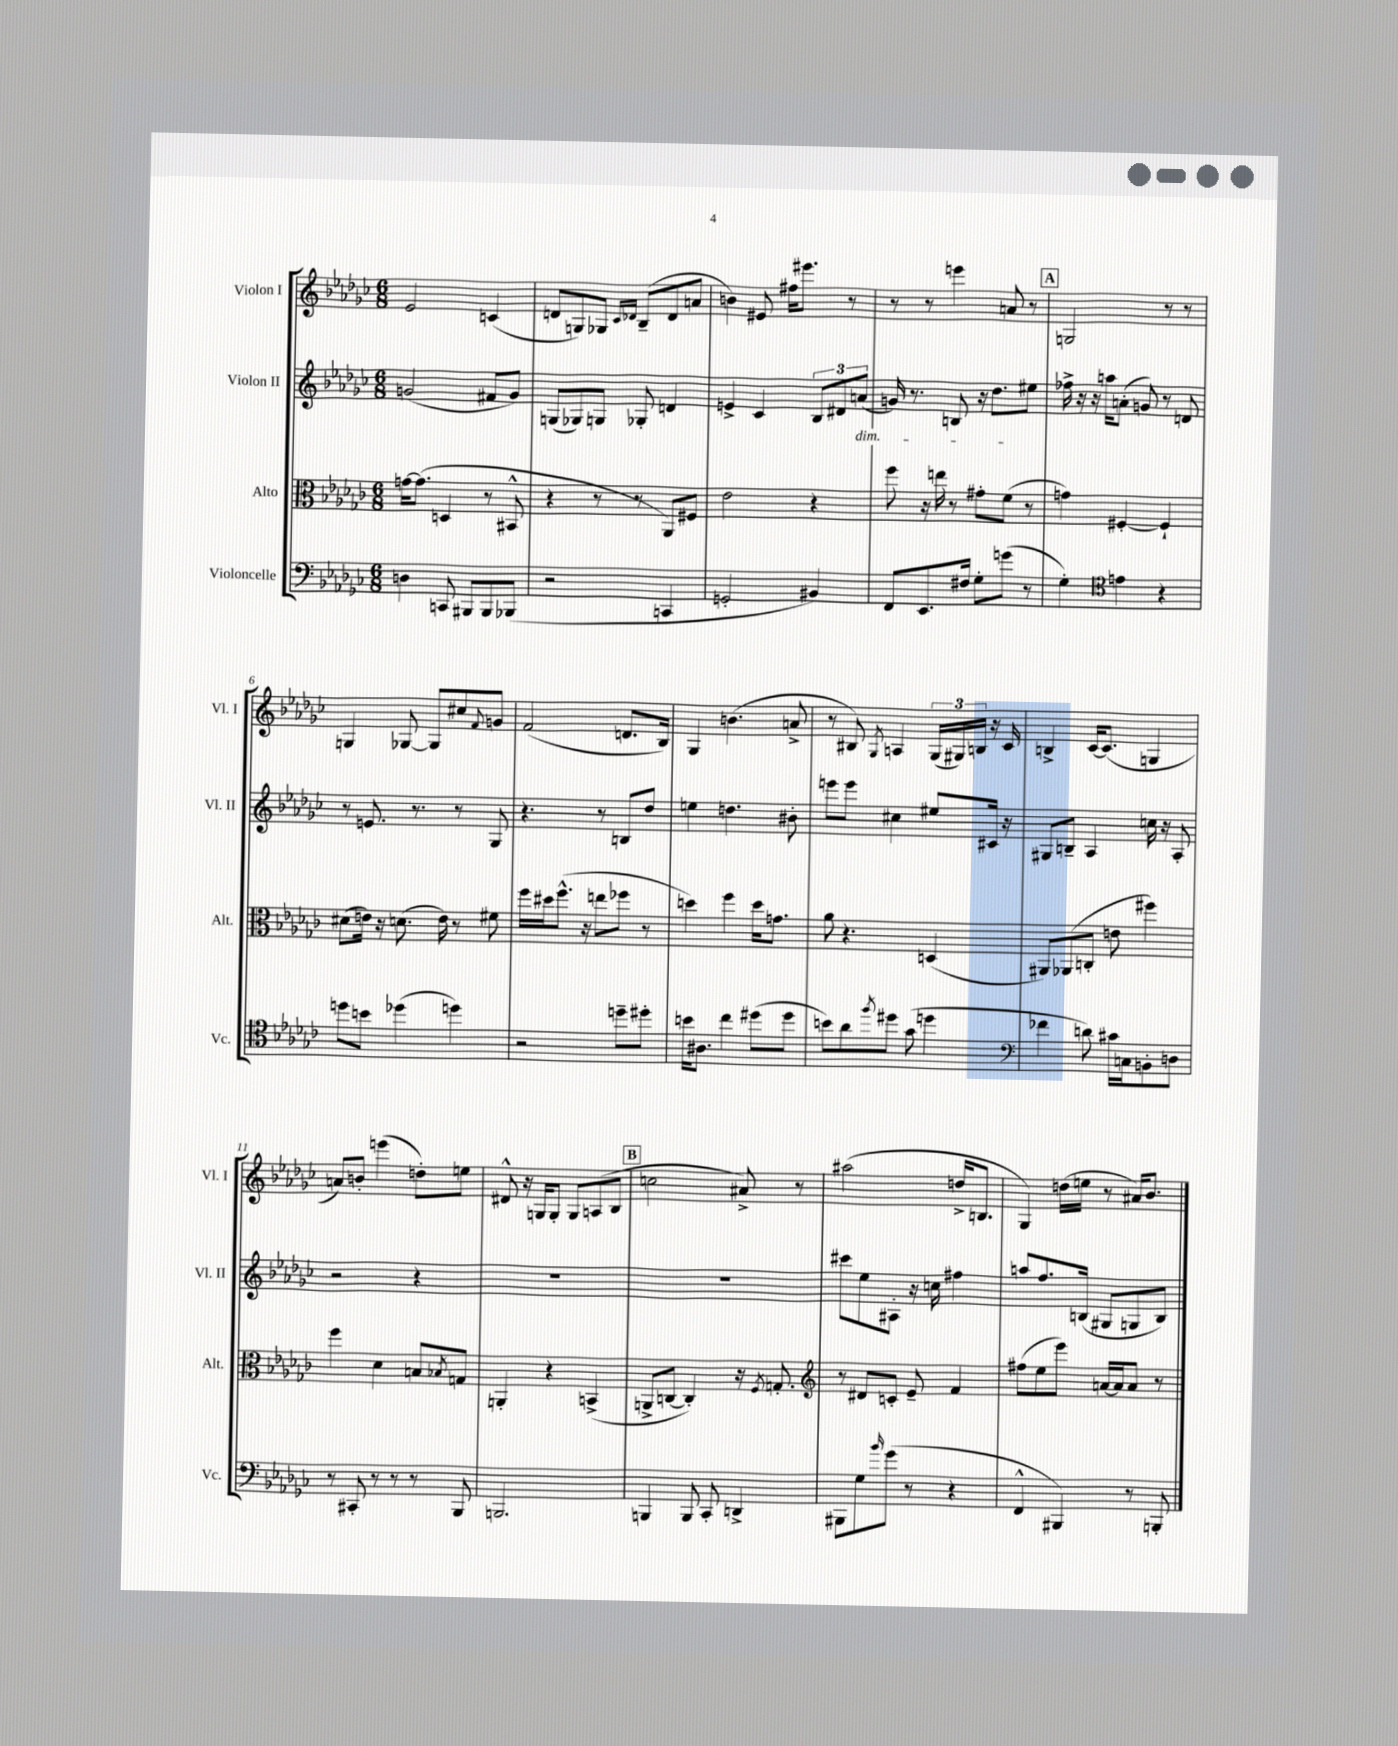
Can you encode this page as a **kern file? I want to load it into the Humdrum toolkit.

**kern	**kern	**kern	**kern
*staff4	*staff3	*staff2	*staff1
*clefF4	*clefC3	*clefG2	*clefG2
*k[b-e-a-d-g-c-]	*k[b-e-a-d-g-c-]	*k[b-e-a-d-g-c-]	*k[b-e-a-d-g-c-]
*M6/8	*M6/8	*M6/8	*M6/8
4D\	[16g\LK	(2g/	2e-/
.	(8.g\]J	.	.
8CC/	4D/	.	.
8BBB#/L	.	.	.
8BBB#/	8r	8f#/L	(4c/
(8BBB-/J	8BB#^^/	8g/J)	.
=	=	=	=
2r	4r	(8G/L	8d/L
.	.	8G-/)	8G/)
.	8r	8G/J	8G-/J
.	.	.	16qqc-/LL
.	.	.	16qqd-/JJ
.	8r	8G-'/	(8B-~/L
4CC/	8AA-/L)	4d/	8d-/
.	8F#/J	.	8a/J
=	=	=	=
2GG'/	2e-\	4e^/	4b\)
.	.	4c-/	8e#/
.	.	.	16ff#\LK
.	.	.	8.eee#\J
4BB#/)	4r	12B-/L	.
.	.	12d#/	.
.	.	.	8r
.	.	(12a/J	.
=	=	=	=
8FF/L	8ff\	16g/)	8r
.	.	8.r	.
8.EE-/	16r	.	8r
.	16ee\	.	.
.	8r	8B/	4eee\
16F#/Jk	.	.	.
8G-'\L	8g#'\L	16r	.
.	.	8.dd-\L	.
(8g\J	(8f\J	.	8a/
8r	8r	8ee#\J	8r
=	=	=	=
4G-'\)	4g\)	16ff-^\	2G/
.	.	16r	.
.	.	16r	.
.	.	16aa\LK	.
*clefC4	*	*	*
4e\	[4F#'/	(8a'\J	.
.	.	8g/)	.
4r	4F#`/]	8r	8r
.	.	8d/	8r
=	=	=	=
8dd\L	(8d#\L	8r	4G/
8b\J	16e\Jk)	8.e/	.
.	16r	.	.
(4dd-\	(8.d\	.	[8G-/
.	.	8.r	.
.	.	.	8G-/]L
.	16e\)	.	.
4dd\)	8r	8r	8cc#/
.	.	.	8qqf/
.	8f#\	8G-/	8g/J
=	=	=	=
2r	16ff\LL	4.r	(2f/
.	16dd#\J	.	.
.	(8.ff^^\J	.	.
.	16r	.	.
.	8ee\L	8r	.
8dd~\L	8ff-\J	8B/L	8.d/L
8dd#'\J	8r	8dd-/J	.
.	.	.	16B-/Jk)
=	=	=	=
16b\LK	4dd\)	4ee\	4G-/
8.A#\J	.	.	.
4cc-\	4ff\	4.dd\	(4.b\
(8dd#\L	16dd\LK	.	.
.	8.g\J	.	.
8dd#\J	.	8b#'\	8a^/
=	=	=	=
8b\L)	8a-\	8eee\L	8r
8a-\	4.r	8eee\J	8B#/)
8qff/	.	.	8qG-/
8dd#\J	.	4cc#\	4A/
(8g-\	.	.	.
4dd\	(4D/	8ee#/L	(24G-/LL
.	.	.	24G#/)
.	.	.	24B/JJ
.	.	16c#/Jk	16r
.	.	16r	16c-/
=	=	=	=
*clefF4	*	*	*
4f-\	8AA#/L)	8G#/L	4B^/
.	(8AA-/	8B~/J	.
8d\)	8C'/J	4A-/	[16c-/LK
.	.	.	(8.c-/]J
16c#\LL	8e\	.	.
16C\J	.	.	.
8BB'\	4ff#\)	16cc\	4G/
.	.	16r	.
8D\J	.	8A-'/	.
=	=	=	=
8r	4ff\	2r	8a/L)
8CC#'/	.	.	8b'/J
8r	4d-\	.	(4eee\
8r	.	.	.
8r	8B/L	4r	8dd'\L)
.	8qB-/	.	.
8BBB-/	8G/J	.	8ee\J
=	=	=	=
2.BBB/	4AA'/	2.r	8d#^^/
.	.	.	16r
.	.	.	16G/LK
.	4r	.	8G'/J
.	.	.	8G/L
.	(4BB^/	.	(8A/
.	.	.	8B-/J
=	=	=	=
4BBB/	8AA^/L	2.r	2cc\
.	[8C/J	.	.
8BBB/	4C'/])	.	.
8CC-'/	.	.	.
4DD^/	16r	.	8a#^/)
.	8qF/	.	.
.	8.G'/	.	.
.	.	.	8r
=	=	=	=
*	*clefG2	*	*
8BBB#\L	8r	8ccc#\L	(2aa#\
8G-\	8d#/L	8ee-\	.
16qqb-/	.	.	.
(8g-\J	8c'/J	8A#'\J	.
8r	8e-~/	16r	.
.	.	16cc\	.
4r	4f/	4ff#\	16dd^/LK
.	.	.	8.B/J
=	=	=	=
4FF^^/	(8ff#\L	8aa/L	4G-/)
.	8ee-\	8.ff/	.
4BBB#/)	8eee-\J)	.	(16dd\LL
.	.	(16B/Jk	16ee\JJ
.	[16a/LL	8G#/L	8r
.	16a/]J	.	.
8r	8a/J	8G/	16a#/LK)
.	.	.	8.b-/J
8BBB'/	8r	8B/J)	.
==	==	==	==
*-	*-	*-	*-
